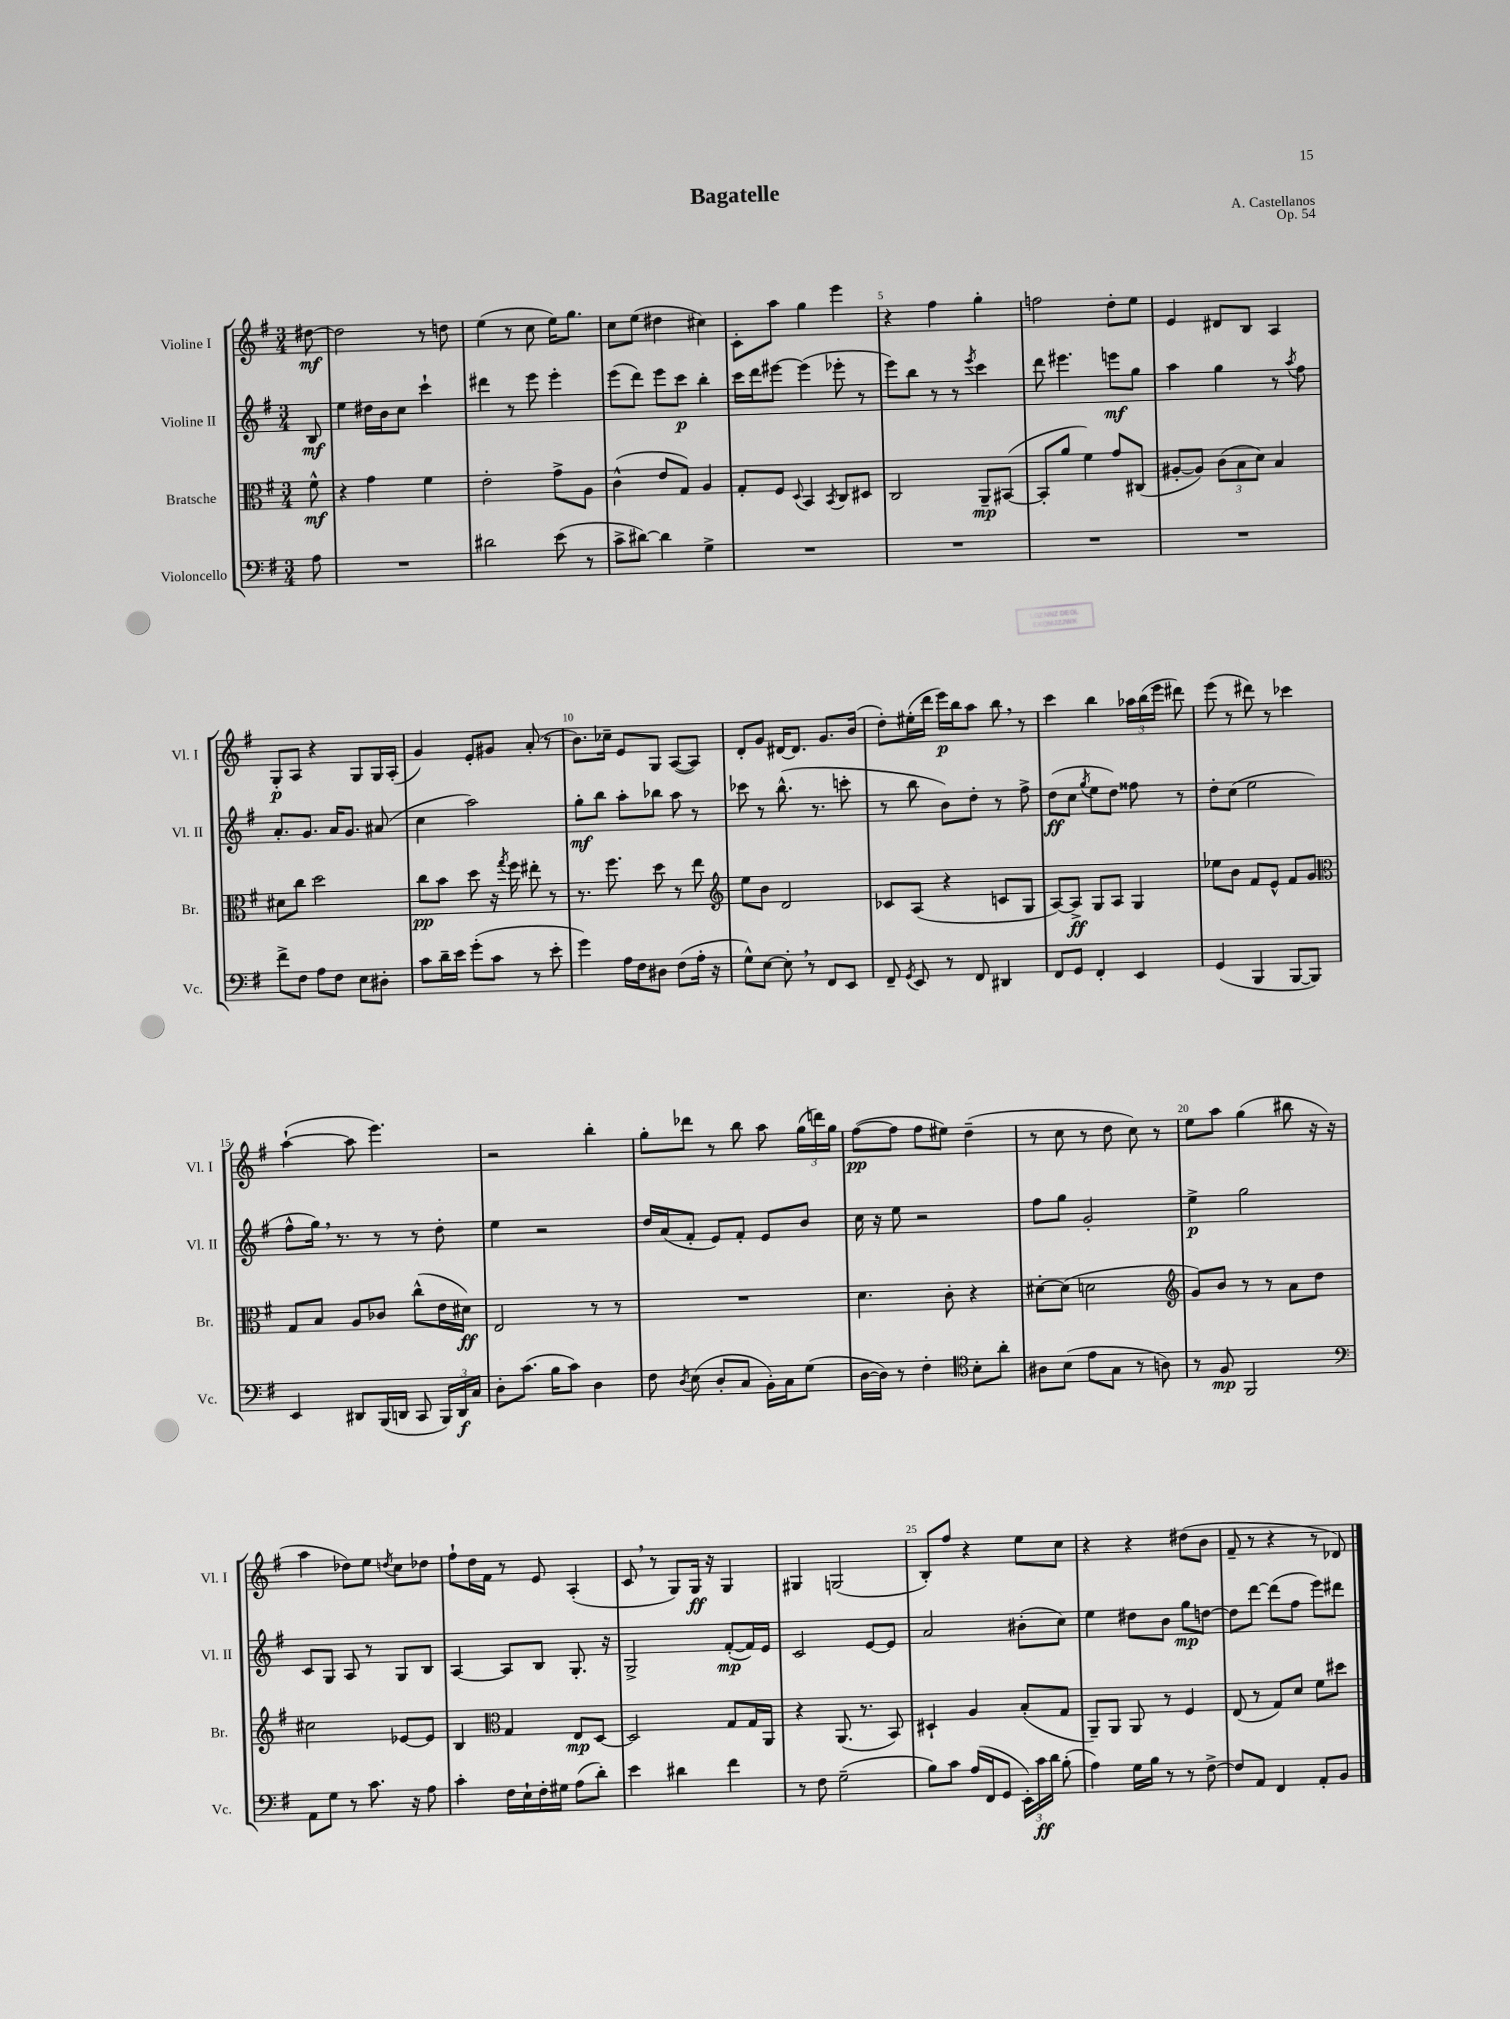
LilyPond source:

\header { title = "Bagatelle" composer = "A. Castellanos" opus = "Op. 54" }
<<
\new StaffGroup <<
\new Staff = "s0" \with { instrumentName = "Violine I" shortInstrumentName = "Vl. I" } {
    \clef treble \key g \major \numericTimeSignature \time 3/4 \partial 8
    \autoBeamOff dis''8~\mf |
    dis''2 r8 d''8 |
    e''4( r8 c''8 e''16[) g''8.] |
    c''8[ e''8]( dis''4 cis''4) |
    c'8[-. a''8] g''4 e'''4 |
    r4 fis''4 g''4-. |
    f''2 d''8[-. e''8] |
    e'4 dis'8[ b8] a4 |
    g8[-.\p a8] r4 g8[ g16 a16]-.( |
    g'4) e'8[-. gis'8] a'8-.( r8 |
    b'8.[) ces''16]-- e'8[ g8] a8[~( a8]) |
    d'8[-. g'8] dis'16[~ dis'8.] g'8.[ b'16]( |
    d''8[-.) eis''16-.( d'''16] e'''16[\p) b''16 a''8] b''8 \breathe r8 |
    c'''4 b''4 \tuplet 3/2 { aes''16[ b''16( e'''16] } dis'''8) |
    e'''8( r8 dis'''8) r8 ces'''4 |
    a''4~-!( a''8 e'''4.) |
    r2 b''4-. |
    g''8[-. des'''8] r8 b''8 a''8 \tuplet 3/2 { g''16[( d'''16) g''16] } |
    fis''8[~\pp( fis''8] fis''8[ eis''8]) d''4--( |
    r8 c''8 r8 d''8 c''8) r8 |
    e''8[ a''8] g''4( bis''8 r16 r16 |
    a''4 des''8[) e''8] \acciaccatura { d''8 } c''8[ des''8] |
    fis''8[-! d''16 fis'16] r8 e'8 a4-.( |
    c'8 \breathe r8 g8[) g16]\ff r16 g4 |
    gis4 g2( |
    b8[-.) fis''8] r4 e''8[ c''8] |
    r4 r4 dis''8[( b'8] |
    fis'8-- r8 r4 r8 des'8) \bar "|." |
}
\new Staff = "s1" \with { instrumentName = "Violine II" shortInstrumentName = "Vl. II" } {
    \clef treble \key g \major \numericTimeSignature \time 3/4 \partial 8
    \autoBeamOff b8\mf |
    e''4 dis''16[ b'16 c''8] c'''4-! |
    dis'''4 r8 e'''8 e'''4-. |
    e'''8[( d'''8]) e'''8[ c'''8]\p b''4-. |
    c'''16[ d'''16 eis'''8]~ eis'''4( ees'''8-. r8 |
    e'''8[) b''8] r8 r8 \acciaccatura { e'''8 } c'''4 |
    d'''8 eis'''4. e'''8[\mf g''8] |
    a''4 g''4 r8 \acciaccatura { a''8 } fis''8 |
    a'8.[-. g'8.] a'16[ g'8.] ais'8( |
    c''4 a''2) |
    g''8[-.\mf b''8] a''8[-. bes''8] a''8 r8 |
    ces'''8 r8 b''8.-^( r8. c'''8-. |
    r8 b''8 b'8[) d''8]-. r8 fis''8-> |
    d''8[\ff( c''8] \acciaccatura { g''8 } e''8[ d''8]) fisis''8 r8 |
    d''8[-. c''8]( e''2 |
    fis''8[-^ g''16]) \breathe r8. r8 r8 d''8-. |
    e''4 r2 |
    d''16[ a'16( fis'8]-. e'8[) fis'8]-. e'8[ b'8] |
    c''16 r16 e''8 r2 |
    fis''8[ g''8] g'2-. |
    e''4->\p g''2 |
    c'8[ g8] a8 r8 g8[ b8] |
    a4~ a8[ b8] g8.-. r16 |
    g2-> fis'8[~-.\mp( fis'16) e'16] |
    c'2 e'8[~ e'8] |
    a'2 bis'8[-.( c''8]) |
    e''4 dis''8[ b'8] g''8[\mp d''8]~ |
    d''8[ d'''8]~ d'''8[( fis''8] e'''8[) dis'''8] \bar "|." |
}
\new Staff = "s2" \with { instrumentName = "Bratsche" shortInstrumentName = "Br." } {
    \clef alto \key g \major \numericTimeSignature \time 3/4 \partial 8
    \autoBeamOff fis'8-^\mf |
    r4 g'4 fis'4 |
    e'2-. g'8[-> a8] |
    c'4-^( e'8[ g8]) a4 |
    g8[-. fis8] \appoggiatura { d8 } b,4 \acciaccatura { b,8 } c8[ dis8] |
    c2 a,8[--\mp bis,8]~( |
    bis,8[-. a'8] fis'4) g'8[ cis8]( |
    ais8[~-. ais8]) \tuplet 3/2 { c'8[( b8 d'8]) } b4 |
    dis'8[ c''8] d''2 |
    c''8[\pp b'8] d''8 r16 \acciaccatura { g''8 } fis''16 eis''8-. r8 |
    r8. fis''8. d''8 r8 e''8 |
    \clef treble e''8[ b'8] d'2 |
    ces'8[ a8]( r4 c'8[ g8] |
    a8[~) a8]->\ff g8[ a8] g4 |
    ees''8[ b'8] fis'8[ e'8]-^ fis'8[ g'8] |
    \clef alto g8[ b8] a8[ ces'8] c''8[-^( e'16 dis'16]\ff) |
    e2 r8 r8 |
    R2. |
    d'4. c'8-. r4 |
    dis'8[~-. dis'8]( d'2 |
    \clef treble g'8[) b'8] r8 r8 a'8[ d''8] |
    cis''2 ees'8[~ ees'8] |
    b4 \clef alto g4 e8[\mp d8]~ |
    d2 g8[ g16 a,16] |
    r4 a,8.( r8. b,8) |
    dis4-! a4 b8[-.( g8] |
    a,8[--) a,8] a,8 r8 fis4 |
    e8( r8 g8[) d'8] fis'8[ dis''8] \bar "|." |
}
\new Staff = "s3" \with { instrumentName = "Violoncello" shortInstrumentName = "Vc." } {
    \clef bass \key g \major \numericTimeSignature \time 3/4 \partial 8
    \autoBeamOff a8 |
    R2. |
    dis'2 e'8( r8 |
    c'8[-> dis'8]~) dis'4 g4-> |
    R2. |
    R2. |
    R2. |
    R2. |
    fis'8[-> fis8] a8[ fis8] e8[ dis8]-. |
    c'8[ d'16-- e'16] g'8[-.( c'8] r8 e'8-. |
    g'4) a16[ fis16 dis8] fis8[( a16]-. r16 |
    g8[-^) e8]~ e8-. \breathe r8 fis,8[ e,8] |
    fis,8-- \acciaccatura { g,8 } e,8 r8 fis,8 dis,4 |
    fis,8[ g,8] fis,4-. e,4 |
    g,4( b,,4 b,,8[~ b,,8]) |
    e,4 dis,8[ b,,16( d,16] c,8 \tuplet 3/2 { b,,16[) d,16\f c16] } |
    d8[-. c'8.]( b16[ c'8]) d4 |
    fis8 \acciaccatura { d8 } e8( d8[-. c8] b,16[-.) c16 g8]( |
    d16[~ d16]) r8 fis4-. \clef tenor b8[-. a'8]-. |
    ais8[ b8]( e'8[ g8] r8 a8) |
    r8 fis8\mp fis,2 |
    \clef bass a,8[ g8] r8 c'8. r16 a8 |
    c'4-. fis16[ e16-! fis16-. gis16] a8[( d'8]-.) |
    e'4 dis'4 fis'4 |
    r8 fis8 g2--( |
    b8[) c'8] a16[( fis,16 g,8] \tuplet 3/2 { e,16[-.) c'16\ff d'16] } b8-.( |
    a4) g16[ b16] r8 r8 fis8~-> |
    fis8[ a,8] fis,4 a,8[-. b,8] \bar "|." |
}
>>
>>
\layout { \context { \Score \override BarNumber.break-visibility = ##(#f #t #t) barNumberVisibility = #(every-nth-bar-number-visible 5) } }
